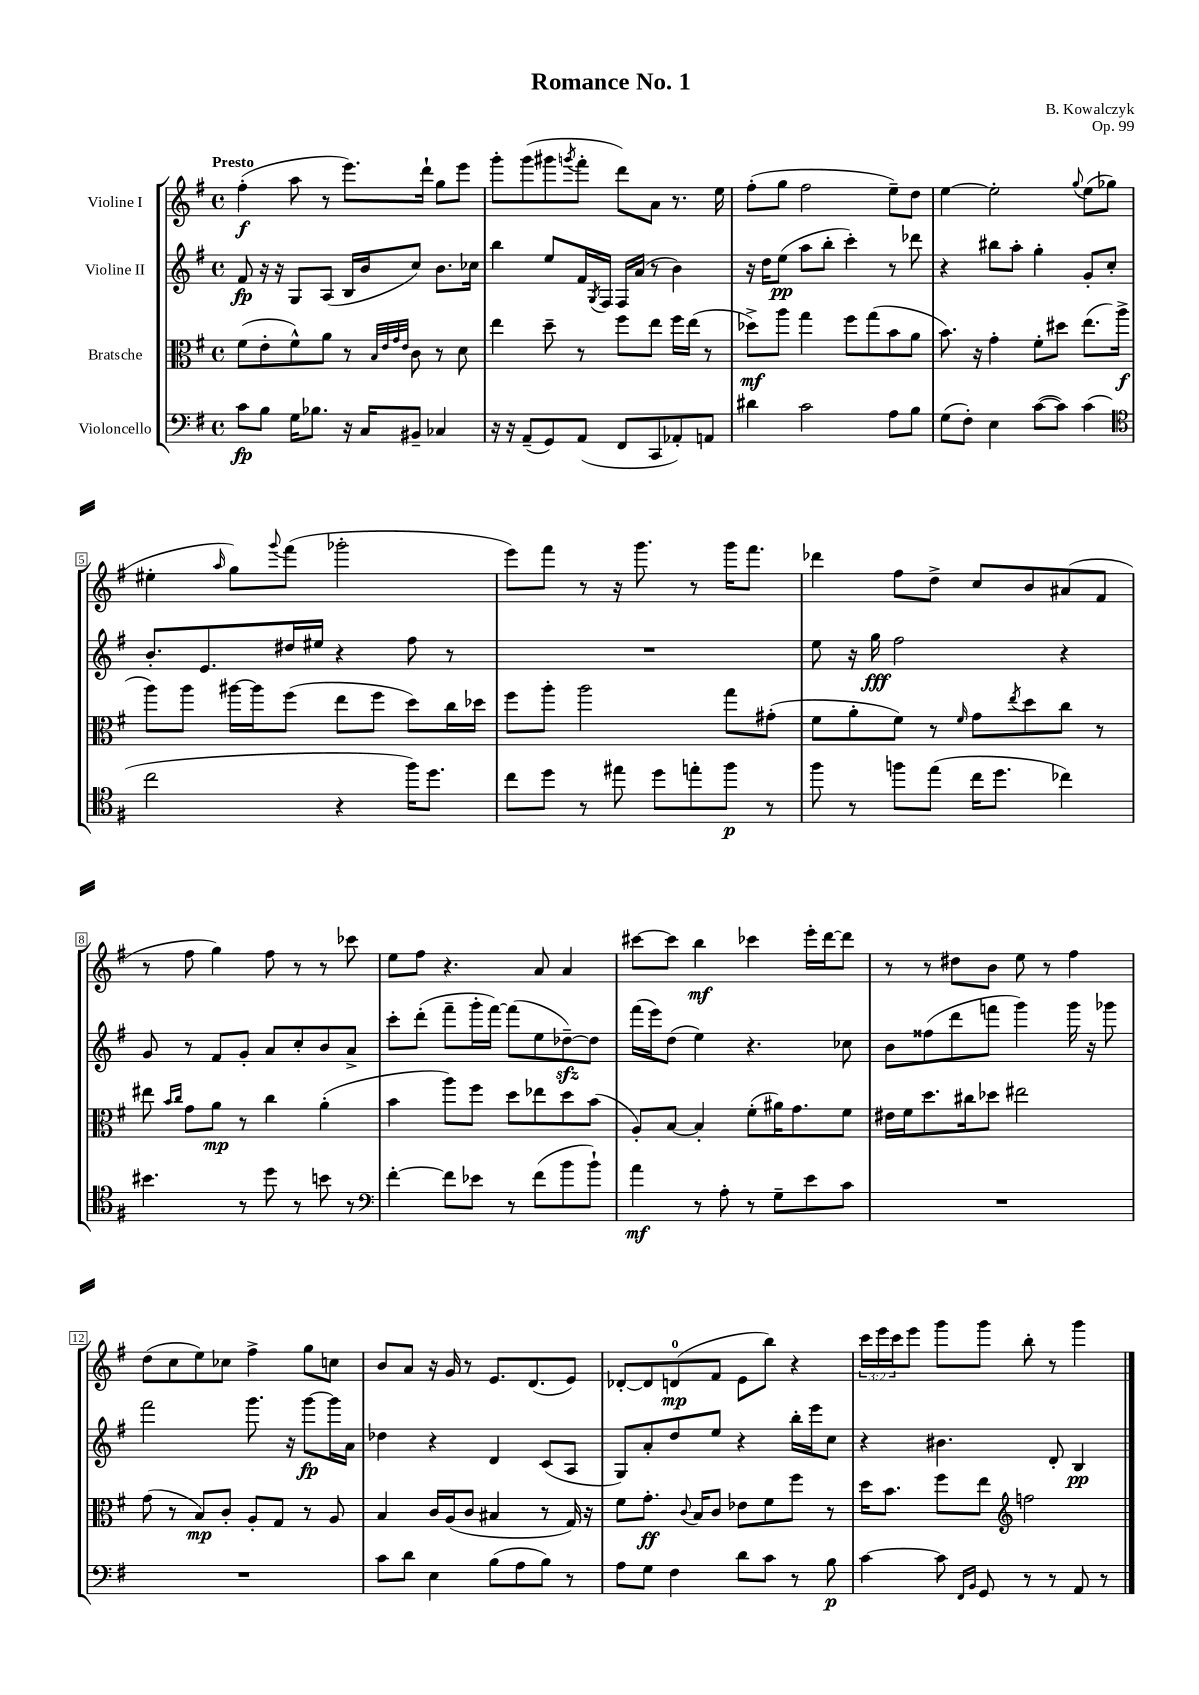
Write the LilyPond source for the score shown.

\header { title = "Romance No. 1" composer = "B. Kowalczyk" opus = "Op. 99" }
<<
\new StaffGroup <<
\new Staff = "s0" \with { instrumentName = "Violine I" } {
    \clef treble \key g \major \defaultTimeSignature \time 4/4 \override Staff.TupletNumber.text = #tuplet-number::calc-fraction-text \tempo "Presto"
    fis''4-.\f( a''8 r8 e'''8.) d'''16-! g''8 e'''8 |
    g'''8-. g'''8( gis'''8 \acciaccatura { g'''8 } fis'''8-. d'''8) a'8 r8. e''16 |
    fis''8-.( g''8 fis''2 e''8--) d''8 |
    e''4~ e''2-. \appoggiatura { g''8 } e''8( ges''8 |
    eis''4-. \grace { a''16 } g''8) \appoggiatura { g'''8 } fis'''8( ges'''2-. |
    e'''8) fis'''8 r8 r16 g'''8. r8 g'''16 fis'''8. |
    des'''4 fis''8 d''8-> c''8 b'8 ais'8( fis'8 |
    r8 fis''8 g''4) fis''8 r8 r8 ces'''8 |
    e''8 fis''8 r4. a'8 a'4 |
    cis'''8~ cis'''8 b''4\mf ces'''4 e'''16-. d'''16~ d'''8 |
    r8 r8 dis''8 b'8 e''8 r8 fis''4 |
    d''8( c''8 e''8) ces''8 fis''4-> g''8 c''8 |
    b'8 a'8 r16 g'16 r8 e'8. d'8.( e'8) |
    des'8~-. des'8 d'8-0\mp( fis'8 e'8 b''8) r4 |
    \tuplet 3/2 { c'''16 e'''16 c'''16 } e'''8 g'''8 g'''8 b''8-. r8 g'''4 \bar "|." |
}
\new Staff = "s1" \with { instrumentName = "Violine II" } {
    \clef treble \key g \major \defaultTimeSignature \time 4/4
    fis'8\fp r16 r16 g8 a8( b16 b'16 c''8) b'8. ces''16 |
    b''4 e''8 fis'16 \acciaccatura { g8 } fis16 fis16 a'16( r8 b'4) |
    r16 d''16 e''8\pp( a''8 b''8-. c'''4-.) r8 des'''8 |
    r4 bis''8 a''8-. g''4-. g'8-. c''8-. |
    b'8.-. e'8. dis''16 eis''16 r4 fis''8 r8 |
    R1 |
    e''8 r16 g''16\fff fis''2 r4 |
    g'8 r8 fis'8 g'8-. a'8 c''8-. b'8 a'8-> |
    c'''8-. d'''8-.( fis'''8-- g'''16-. fis'''16~) fis'''8( e''8 des''8~--\sfz) des''8 |
    fis'''16( e'''16) d''8( e''4) r4. ces''8 |
    b'8 fisis''8( d'''8 f'''8 g'''4) g'''16 r16 ges'''8 |
    fis'''2 g'''8. r16 g'''8~\fp g'''16 a'16 |
    des''4 r4 d'4 c'8( a8 |
    g8) a'8-. d''8 e''8 r4 b''16-. e'''16 c''8 |
    r4 bis'4. d'8-. b4\pp \bar "|." |
}
\new Staff = "s2" \with { instrumentName = "Bratsche" } {
    \clef alto \key g \major \defaultTimeSignature \time 4/4
    fis'8( e'8-. fis'8-^) a'8 r8 \grace { b32 e'32 g'32 e'32 } c'8 r8 d'8 |
    e''4 d''8-- r8 fis''8 e''8 fis''16 e''16( r8 |
    des''8->\mf) a''8 g''4 fis''8 g''8( b'8 a'8 |
    b'8.) r16 g'4-. fis'8-. dis''8 e''8.( a''16->\f |
    a''8) a''8 ais''16~ ais''16 fis''8( e''8 fis''8 d''8) c''16 des''16 |
    fis''8 a''8-. a''2 g''8 gis'8-.( |
    fis'8 a'8-. fis'8) r8 \grace { fis'16 } g'8 \acciaccatura { e''8 } d''8 c''8 r8 |
    eis''8 \grace { b'16 c''16 } g'8 a'8\mp r8 c''4 a'4-.( |
    b'4 a''8) fis''8 d''8 ees''8 d''8 b'8( |
    a8-.) b8~ b4-. fis'8-.( ais'16) g'8. fis'8 |
    eis'16 fis'16 d''8. cis''16 des''8 eis''2 |
    g'8( r8 b8\mp) c'8-. a8-. g8 r8 a8 |
    b4 c'16 a16( c'8 bis4 r8 g16) r16 |
    fis'8 g'8.-.\ff \appoggiatura { c'8 } b16 c'8 ees'8 fis'8 fis''8 r8 |
    d''16 b'8. fis''8 e''8 \clef treble f''2 \bar "|." |
}
\new Staff = "s3" \with { instrumentName = "Violoncello" } {
    \clef bass \key g \major \defaultTimeSignature \time 4/4
    c'8\fp b8 g16 bes8. r16 c16 bis,8-- ces4 |
    r16 r16 a,8--( g,8) a,8( fis,8 c,8 aes,8-.) a,8 |
    dis'4 c'2 a8 b8 |
    g8( fis8-.) e4 c'8~( c'8) c'4( |
    \clef tenor c''2 r4 fis''16) d''8. |
    c''8 d''8 r8 eis''8 d''8 e''8-. fis''8\p r8 |
    fis''8 r8 f''8 e''8( c''16 d''8. ces''4) |
    bis'4. r8 d''8 r8 b'8 r8 |
    \clef bass fis'4~-. fis'8 ees'8 r8 fis'8( b'8 b'8-!) |
    a'4\mf r8 a8-. r8 g8-- e'8 c'8 |
    R1 |
    R1 |
    c'8 d'8 e4 b8( a8 b8) r8 |
    a8 g8 fis4 d'8 c'8 r8 b8\p |
    c'4~ c'8 \grace { fis,16 b,16 } g,8 r8 r8 a,8 r8 \bar "|." |
}
>>
>>
\layout { \context { \Score \override BarNumber.stencil = #(make-stencil-boxer 0.1 0.3 ly:text-interface::print) } }
